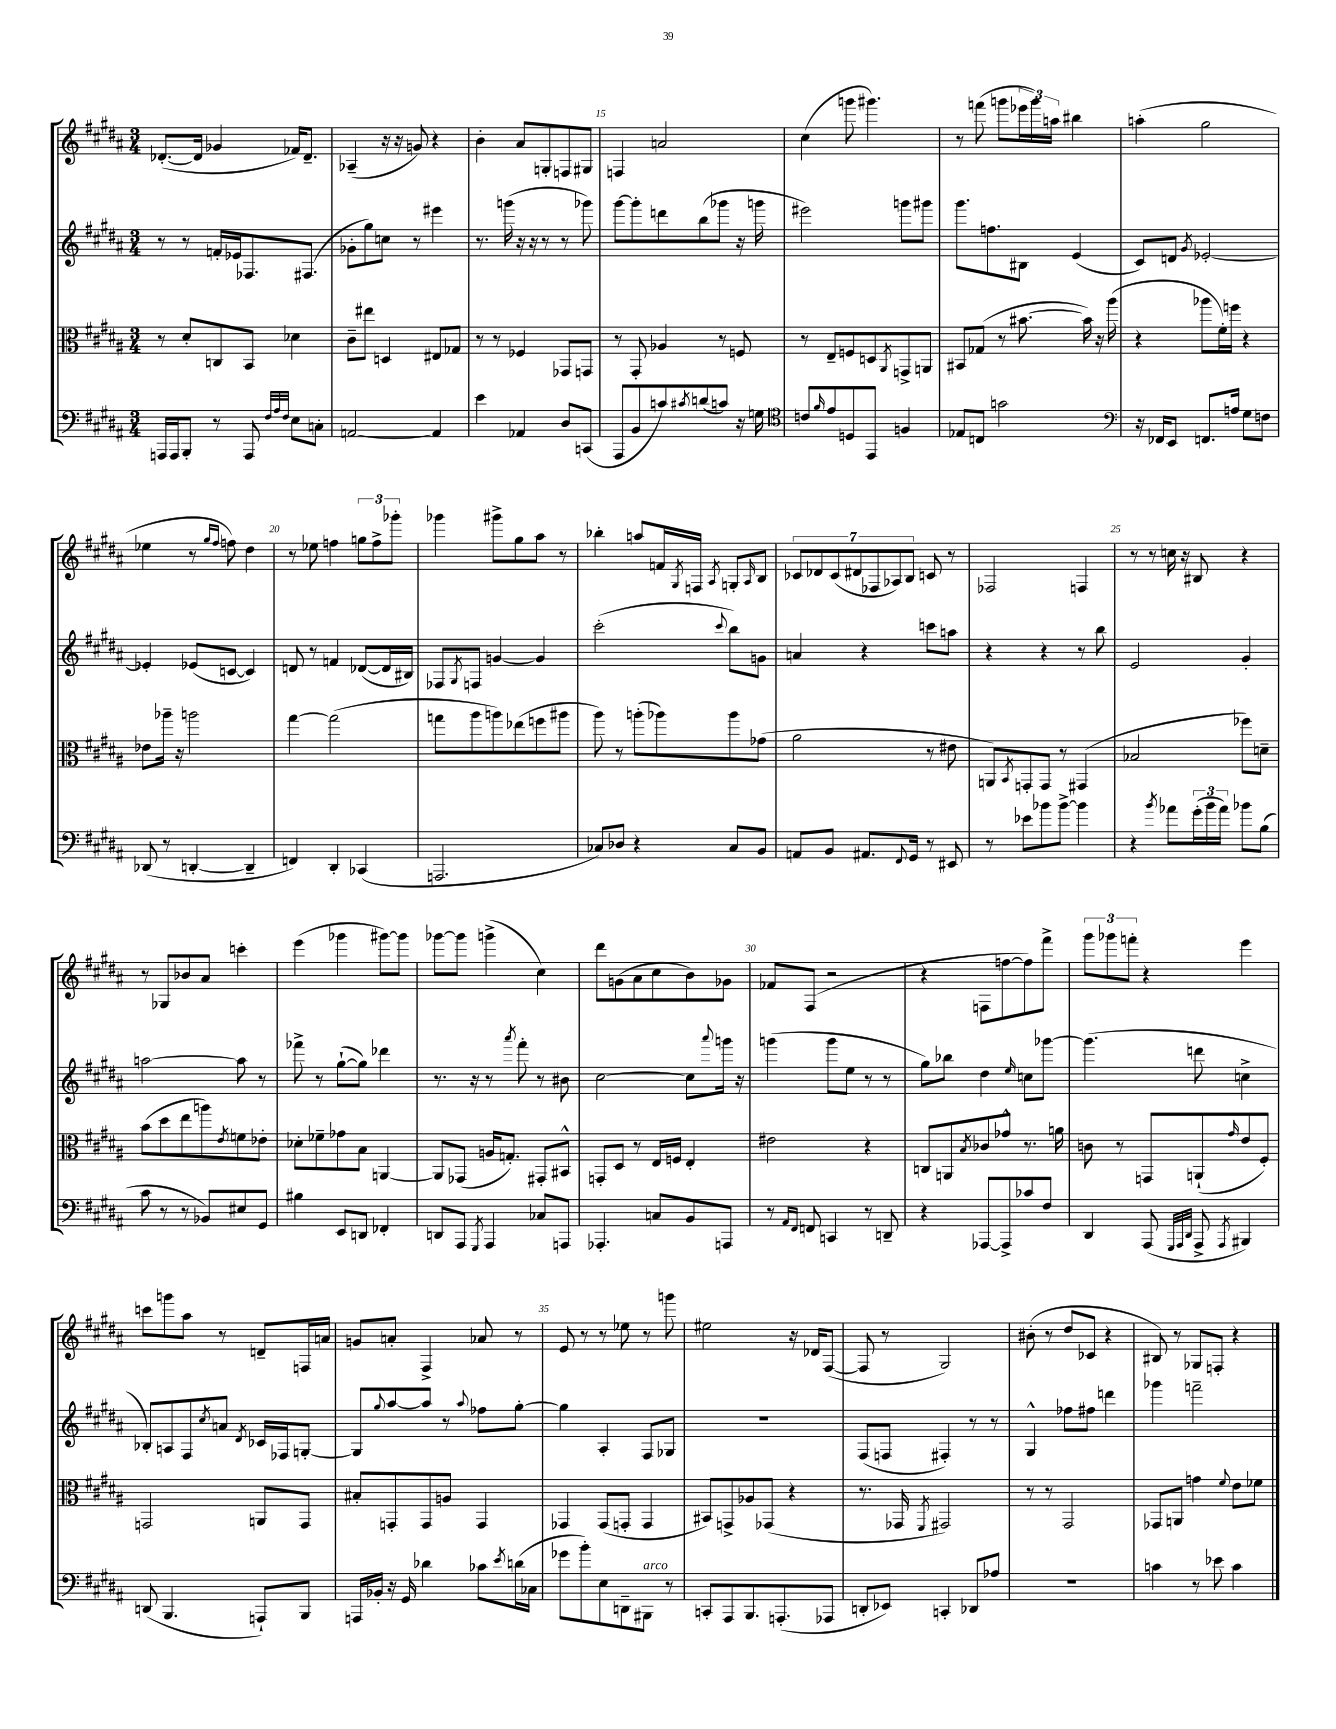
<<
\new StaffGroup <<
\new Staff = "s0" {
    \clef treble \key b \major \numericTimeSignature \time 3/4
    des'8.~-.( des'16 ges'4 fes'16) des'8.-- |
    aes4--( r16 r16 g'8) r4 |
    b'4-. ais'8 g8-. f8 gis8 |
    f4 a'2 |
    cis''4( g'''8 gis'''4.) |
    r8 f'''8( g'''8 \tuplet 3/2 { ees'''16 g'''16) a''16 } bis''4 |
    a''4-.( gis''2 |
    ees''4 r8 \grace { gis''16 fis''16 } f''8) dis''4 |
    r8 ees''8 f''4 \tuplet 3/2 { g''8 f''8-> ges'''8-. } |
    ges'''4 gis'''8-> gis''8 ais''8 r8 |
    bes''4-. a''8 f'16 \acciaccatura { gis8 } f16 \acciaccatura { ais8 } g8-. \grace { ais16 } b8 |
    \tuplet 7/4 { ces'8 des'8 ces'8( dis'8 fes8 aes8) b8 } c'8 r8 |
    fes2 f4 |
    r8 r8 c''16 r16 bis8 r4 |
    r8 ges8 bes'8 ais'8 c'''4-. |
    e'''4( ges'''4 gis'''8~) gis'''8 |
    ges'''8~ ges'''8 g'''4->( cis''4) |
    dis'''8 g'8( ais'8 cis''8 b'8) ges'8 |
    fes'8 fis8( r2 |
    r4 f8 f''8~ f''8) fis'''8-> |
    \tuplet 3/2 { gis'''8 ges'''8 f'''8-. } r4 e'''4 |
    c'''8 g'''8 ais''8 r8 d'8-- f16 a'16 |
    g'8 a'8-. fis4-> aes'8 r8 |
    e'8 r8 r8 ees''8 r8 g'''8 |
    eis''2 r16 des'16 fis8~( |
    fis8 r8 gis2) |
    bis'8-.( r8 dis''8 ces'8 r4 |
    bis8) r8 ges8 f8-. r4 \bar "|." |
}
\new Staff = "s1" {
    \clef treble \key b \major \numericTimeSignature \time 3/4
    r8 r8 f'16-. ees'16 fes8. fis8.( |
    ges'8-. gis''8) c''8 r8 eis'''4 |
    r8. g'''16( r16 r16 r8 r8 ges'''8) |
    gis'''8~ gis'''8-. d'''8 b''8( ges'''8 r16 g'''16 |
    eis'''2) g'''8 gis'''8 |
    gis'''8. f''8. bis8 e'4( |
    cis'8) d'8 \acciaccatura { gis'8 } ees'2~-. |
    ees'4-. ees'8( c'8~ c'4) |
    d'8 r8 f'4 des'8~( des'16 bis16) |
    fes8 \acciaccatura { gis8 } f8 g'4~ g'4 |
    cis'''2-.( \appoggiatura { cis'''8 } b''8) g'8 |
    a'4 r4 c'''8 a''8 |
    r4 r4 r8 b''8 |
    e'2 gis'4-. |
    a''2~ a''8 r8 |
    fes'''8-> r8 gis''8~-!( gis''8) des'''4 |
    r8. r16 r8 \acciaccatura { ais'''8 } fis'''8-. r8 bis'8 |
    cis''2~ cis''8 \appoggiatura { ais'''8 } g'''16 r16 |
    g'''4( g'''8 e''8 r8 r8 |
    gis''8) bes''8 dis''4 \grace { e''16 } c''8 ges'''8~ |
    ges'''4.( d'''8 c''4-> |
    bes8-.) a8 fis8 \acciaccatura { cis''8 } a'8 \acciaccatura { dis'8 } ces'16 fes16 g8~-. |
    g8 \appoggiatura { gis''8 } ais''8~ ais''8 r8 \appoggiatura { ais''8 } fes''8 gis''8~-. |
    gis''4 ais4-. fis8 ges8 |
    R2. |
    fis8( f8 fis4-.) r8 r8 |
    gis4-^ fes''8 fis''8 d'''4 |
    ges'''4 f'''2-- \bar "|." |
}
\new Staff = "s2" {
    \clef alto \key b \major \numericTimeSignature \time 3/4
    r8 dis'8-. c8 b,8 des'4 |
    cis'8-- eis''8 d4 eis8 ges8 |
    r8 r8 fes4 ges,8 g,8 |
    r8 gis,8-. aes4 r8 f8 |
    r8 e8-- f8 d8 \acciaccatura { ais,8 } g,8-> a,8 |
    bis,8 ges8( r8 bis'8.~ bis'16) r16 ais''16( |
    r4 aes''8 fis'16-.) f''16 r4 |
    ees'8 aes''16-- r16 a''2 |
    gis''4~ gis''2( |
    g''8 ais''8 a''8) ees''8( f''8 ais''8 |
    ais''8) r8 a''8-.( aes''8) aes''8 ges'8( |
    ais'2 r8 eis'8 |
    a,8) \acciaccatura { b,8 } g,8-. g,8 r8 gis,4( |
    bes2 fes''8) d'8-- |
    b'8( dis''8 e''8 a''8) \acciaccatura { e'8 } f'8 ees'8-. |
    des'8-. fes'8-- ges'8 b8 a,4~ |
    a,8 ges,8( a16 g8.-.) gis,8-. bis,8-^ |
    g,8-. dis8 r8 e16 f16 e4-. |
    eis'2 r4 |
    c8 a,8 \acciaccatura { b8 } ces'8 ges'8-^ r8. a'16 |
    c'8 r8 g,8 a,8-!( \grace { gis'16 } e'8 fis8-.) |
    g,2 a,8 g,8 |
    bis8-. g,8-. g,8 a8 g,4 |
    ges,4 ges,8( g,8-. g,4 |
    bis,8) g,8-> aes8 ges,8( r4 |
    r8. ges,16 \acciaccatura { fis,8 } gis,2) |
    r8 r8 gis,2 |
    ges,8 a,8 g'4 \appoggiatura { fis'8 } e'8 fes'8 \bar "|." |
}
\new Staff = "s3" {
    \clef bass \key b \major \numericTimeSignature \time 3/4
    a,,16 a,,16 b,,8-. r8 a,,8 \grace { fis32 ais32 fis32 } e8 c8-. |
    a,2~ a,4 |
    e'4 aes,4 dis8 c,8( |
    ais,,8 b,8 c'8) \acciaccatura { cis'8 } d'8( c'8) r16 g16 |
    \clef tenor c'8 \grace { fis'16 } e'8 d8 e,8 f4 |
    ees8 c8 g'2 |
    \clef bass r16 fes,16 e,8 f,8. a16 gis8 f8 |
    des,8( r8 d,4~-. d,4-- |
    f,4) dis,4-. ces,4( |
    a,,2. |
    ces8) des8 r4 ces8 b,8 |
    a,8 b,8 ais,8. \appoggiatura { fis,8 } gis,16 r8 eis,8 |
    r8 ees'8 bes'8 bes'8~-> bes'4 |
    r4 \acciaccatura { b'8 } aes'8 \tuplet 3/2 { gis'16-.( b'16 aes'16) } bes'8 b8( |
    cis'8 r8 r8 bes,8) eis8 gis,8 |
    bis4 e,8 d,8 fes,4-. |
    d,8 ais,,8 \acciaccatura { gis,,8 } ais,,4 ces8 a,,8 |
    aes,,4.-. c8 b,8 a,,8 |
    r8 \grace { ais,16 fis,16 } f,8 c,4 r8 d,8-- |
    r4 aes,,8~ aes,,8-> ces'8 fis8 |
    dis,4 ais,,8( \grace { gis,,32 ais,,32 dis,32 } ais,,8-> \acciaccatura { ais,,8 } bis,,4) |
    d,8( b,,4. a,,8-!) b,,8 |
    a,,16 bes,16-. r16 gis,16 des'4 ces'8 \acciaccatura { e'8 } d'16( ces16 |
    ges'8 b'8-.) e8 d,8-- bis,,8^\markup { \italic "arco" } r8 |
    c,8-. ais,,8 b,,8. a,,8.-.( aes,,8 |
    d,8-. ees,8) c,4-. des,8 aes8 |
    R2. |
    c'4 r8 ees'8 c'4 \bar "|." |
}
>>
>>
\layout { \context { \Score currentBarNumber = #12 \override BarNumber.break-visibility = ##(#f #t #t) barNumberVisibility = #(every-nth-bar-number-visible 5) } }
